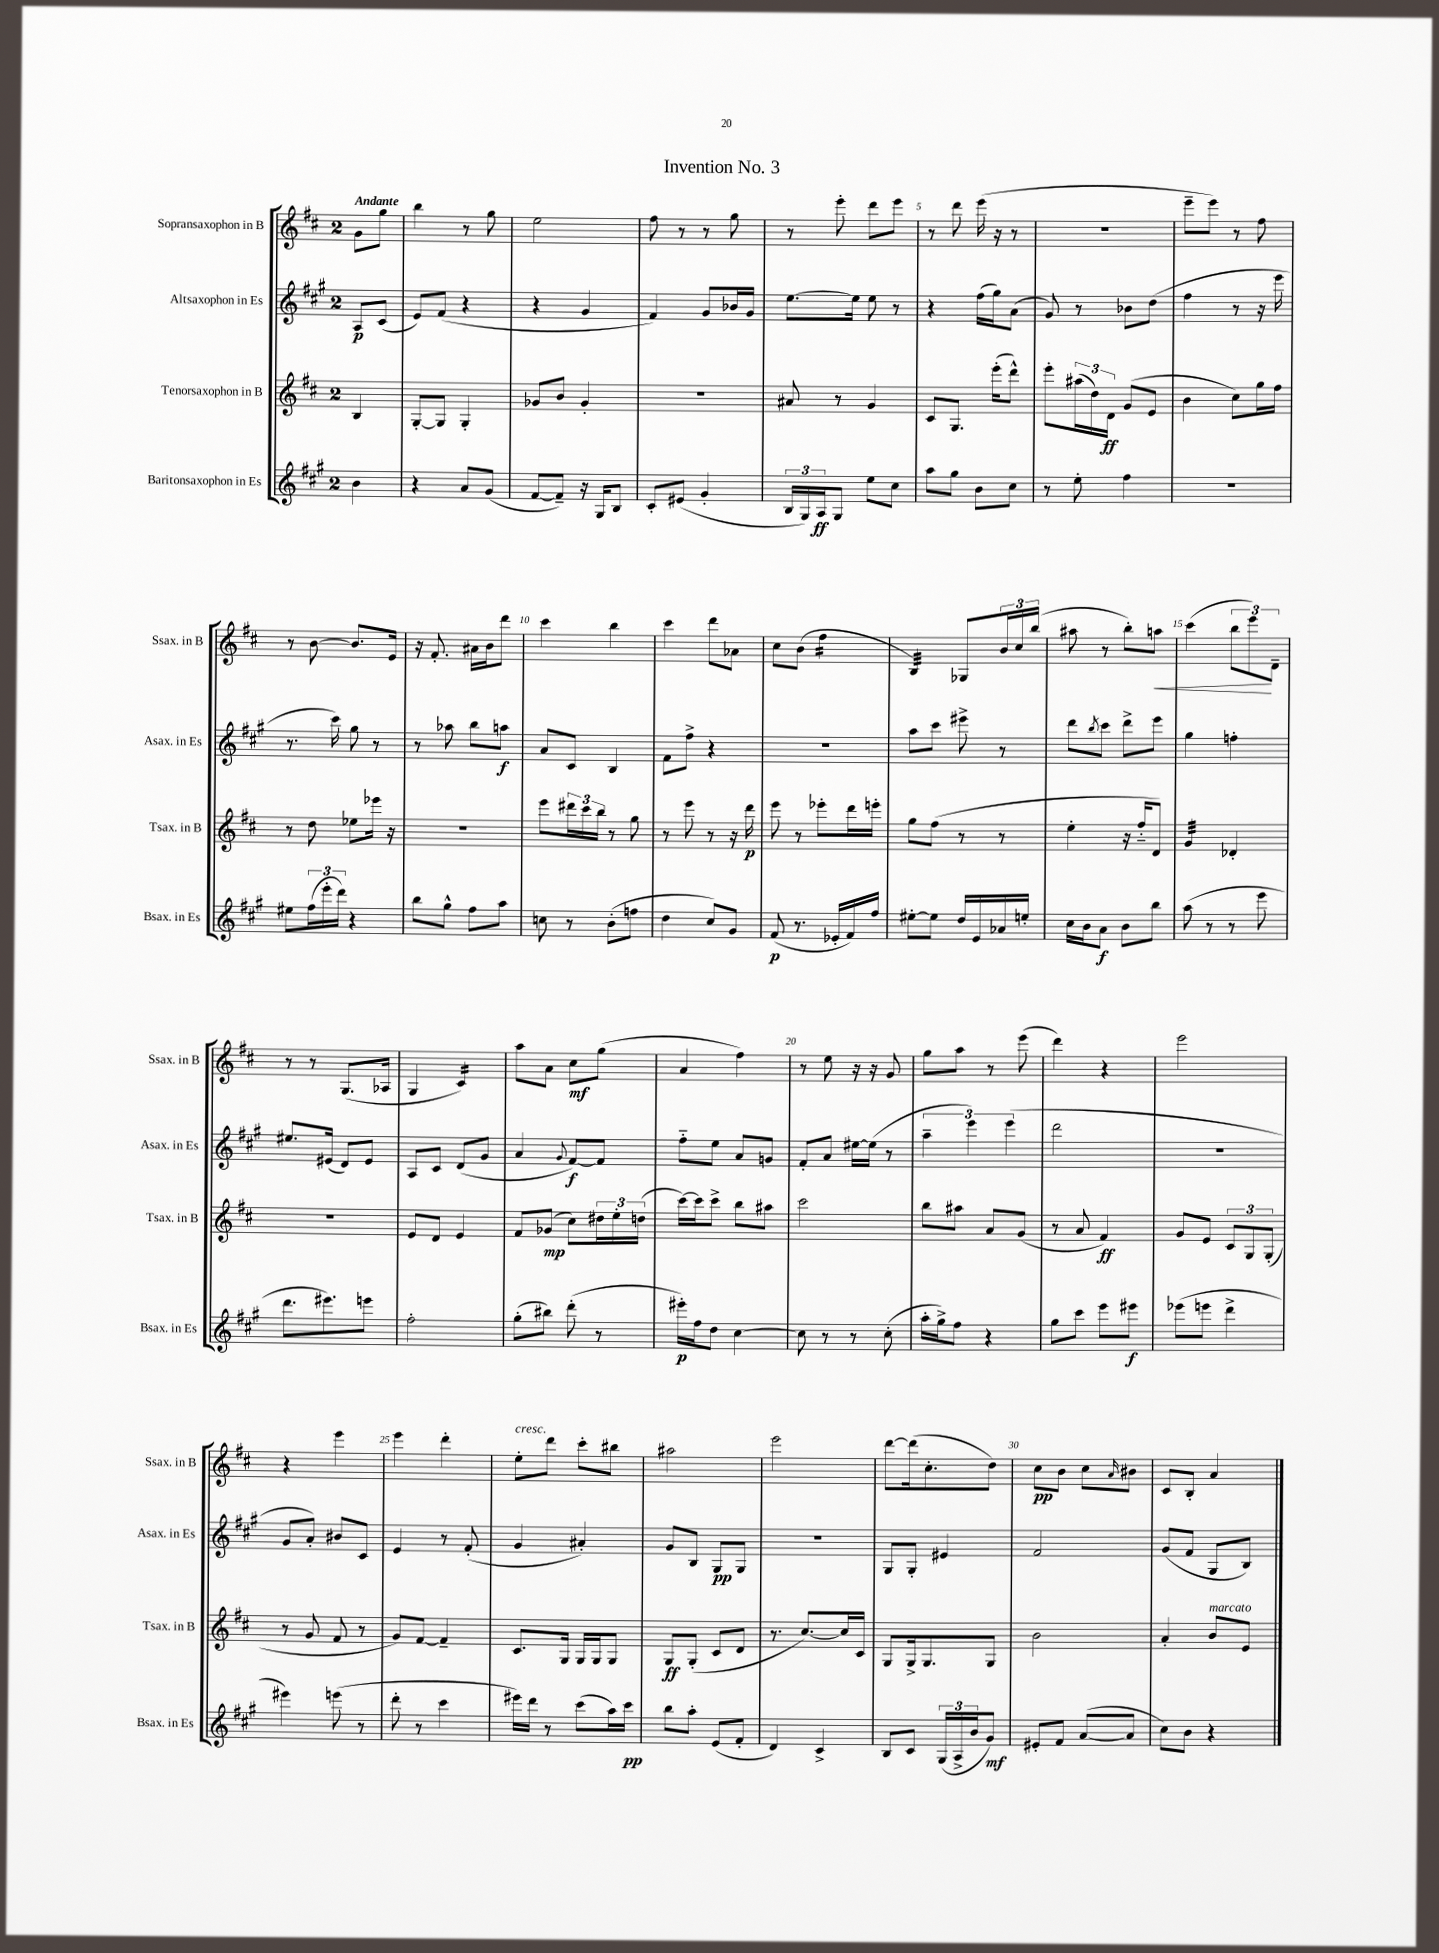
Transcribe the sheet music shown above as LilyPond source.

\header { title = "Invention No. 3" }
<<
\new StaffGroup <<
\new Staff = "s0" \with { instrumentName = "Sopransaxophon in B" shortInstrumentName = "Ssax. in B" } {
    \clef treble \key d \major \once \override Staff.TimeSignature.style = #'single-digit \time 2/4 \partial 4 \tempo "Andante"
    g'8 g''8 |
    b''4 r8 g''8 |
    e''2 |
    fis''8 r8 r8 g''8 |
    r8 e'''8-. d'''8 e'''8 |
    r8 d'''8 e'''16( r16 r8 |
    R2 |
    e'''8-- e'''8) r8 fis''8 |
    r8 b'8~ b'8. e'16 |
    r16 fis'8.-. ais'16 b'16 d'''8 |
    cis'''4 b''4 |
    cis'''4 d'''8 aes'8 |
    cis''8 b'8( fis''4:16 |
    b4:32) ges8 \tuplet 3/2 { b'16 cis''16 b''16( } |
    ais''8 r8 b''8-.) a''8\< |
    cis'''4( \tuplet 3/2 { b''8 e'''8\!) d'8-- } |
    r8 r8 g8.( aes16 |
    g4 cis'4:16) |
    a''8 a'8 cis''8\mf g''8( |
    a'4 fis''4) |
    r8 e''8 r16 r16 g'8 |
    g''8 a''8 r8 e'''8( |
    d'''4) r4 |
    e'''2 |
    r4 e'''4 |
    e'''4 d'''4-. |
    e''8-.^\markup { \italic "cresc." } d'''8 cis'''8-. bis''8 |
    ais''2 |
    e'''2 |
    d'''8~ d'''16( cis''8.-. d''8) |
    cis''8\pp b'8 cis''8 \grace { a'16 } bis'8 |
    cis'8 b8-. a'4 \bar "|." |
}
\new Staff = "s1" \with { instrumentName = "Altsaxophon in Es" shortInstrumentName = "Asax. in Es" } {
    \clef treble \key a \major \once \override Staff.TimeSignature.style = #'single-digit \time 2/4 \partial 4
    a8\p cis'8( |
    e'8) fis'8( r4 |
    r4 gis'4 |
    fis'4) gis'8 bes'16 gis'16 |
    e''8.~ e''16 e''8 r8 |
    r4 fis''16( gis''16) a'8( |
    gis'8) r8 bes'8 d''8( |
    fis''4 r8 r16 e'''16 |
    r8. cis'''16) gis''8 r8 |
    r8 aes''8 b''8 a''8\f |
    a'8 cis'8 b4 |
    fis'8 fis''8-> r4 |
    r2 |
    a''8 cis'''8 eis'''8-> r8 |
    d'''8 \acciaccatura { b''8 } cis'''8 d'''8-> e'''8 |
    gis''4 f''4-. |
    eis''8. eis'16( d'8) eis'8 |
    a8 cis'8 d'8( gis'8 |
    a'4 \appoggiatura { gis'8 } fis'8~\f) fis'8 |
    fis''8-_ e''8 a'8 g'8 |
    fis'8-. a'8 eis''16~ eis''16( r8 |
    \tuplet 3/2 { a''4-- e'''4) e'''4( } |
    d'''2 |
    r2 |
    gis'8 a'8-.) bis'8 cis'8 |
    e'4 r8 fis'8-.( |
    gis'4 ais'4-.) |
    gis'8 b8 gis8\pp gis8 |
    R2 |
    gis8 gis8-. eis'4 |
    fis'2 |
    gis'8( fis'8 gis8 b8) \bar "|." |
}
\new Staff = "s2" \with { instrumentName = "Tenorsaxophon in B" shortInstrumentName = "Tsax. in B" } {
    \clef treble \key d \major \once \override Staff.TimeSignature.style = #'single-digit \time 2/4 \partial 4
    b4 |
    g8~-. g8 g4-. |
    ges'8 b'8 ges'4-. |
    r2 |
    ais'8 r8 g'4 |
    cis'8 g8. e'''16-.( d'''8-^) |
    e'''8-. \tuplet 3/2 { ais''16( d''16) d'16\ff } g'8( e'8 |
    b'4 cis''8) g''16 fis''16 |
    r8 d''8 ees''8 ees'''16 r16 |
    R2 |
    e'''8 \tuplet 3/2 { dis'''16 cis'''16 b''16 } r8 g''8 |
    r8 e'''8 r8 r16 d'''16\p |
    e'''8 r8 ees'''8-. d'''16 e'''16-. |
    g''8 fis''8( r8 r8 |
    e''4-. r16 fis''16-_ d'8) |
    g'4:32 des'4-. |
    R2 |
    e'8 d'8 e'4 |
    fis'8 ges'8\mp( cis''8) \tuplet 3/2 { dis''16 e''16-. d''16( } |
    cis'''16~) cis'''16 cis'''8-> b''8 ais''8 |
    cis'''2 |
    b''8 ais''8 a'8 g'8( |
    r8 a'8 fis'4\ff) |
    g'8 e'8 \tuplet 3/2 { cis'8 g8 g8-.( } |
    r8 g'8 fis'8 r8 |
    g'8) fis'8~ fis'4-- |
    cis'8. g16 g16 g16 g8 |
    g8\ff g8-.( cis'8 d'8 |
    r8. cis''8.~) cis''16 cis'16 |
    g8 g16-> g8. g8 |
    b'2 |
    a'4-. b'8^\markup { \italic "marcato" } e'8 \bar "|." |
}
\new Staff = "s3" \with { instrumentName = "Baritonsaxophon in Es" shortInstrumentName = "Bsax. in Es" } {
    \clef treble \key a \major \once \override Staff.TimeSignature.style = #'single-digit \time 2/4 \partial 4
    b'4 |
    r4 a'8 gis'8( |
    fis'8~ fis'8--) r16 gis16 b8 |
    cis'8-. eis'8( gis'4-. |
    \tuplet 3/2 { b16 gis16) a16\ff } gis8 e''8 cis''8 |
    a''8 gis''8 b'8 cis''8 |
    r8 e''8-. fis''4 |
    r2 |
    eis''8 \tuplet 3/2 { fis''16( e'''16-. d'''16) } r4 |
    b''8 gis''8-^ fis''8 a''8 |
    c''8 r8 b'8-.( f''8 |
    d''4 cis''8) gis'8 |
    fis'8\p( r8. ees'16-. fis'16) fis''16 |
    eis''8~-. eis''8 d''16 e'16 aes'16 e''16-. |
    cis''16 b'16 a'8\f b'8 b''8 |
    a''8( r8 r8 e'''8 |
    d'''8. eis'''8.) e'''8 |
    fis''2-. |
    gis''8-.( bis''8) d'''8-.( r8 |
    eis'''16-.\p) fis''16 d''8 cis''4~ |
    cis''8 r8 r8 cis''8-.( |
    a''16-. gis''16->) fis''8 r4 |
    gis''8 cis'''8 e'''8 eis'''8\f |
    ees'''8( e'''8 d'''4-> |
    eis'''4) e'''8( r8 |
    d'''8-. r8 cis'''4 |
    eis'''16) d'''16 r8 cis'''8( a''16) cis'''16\pp |
    b''8 a''8-. e'8( fis'8-. |
    d'4) cis'4-> |
    b8 cis'8 \tuplet 3/2 { gis16( a16-> b'16 } gis'8\mf) |
    eis'8-. fis'8 a'8~( a'8 |
    cis''8) b'8 r4 \bar "|." |
}
>>
>>
\layout { \context { \Score \override BarNumber.break-visibility = ##(#f #t #t) barNumberVisibility = #(every-nth-bar-number-visible 5) } }
